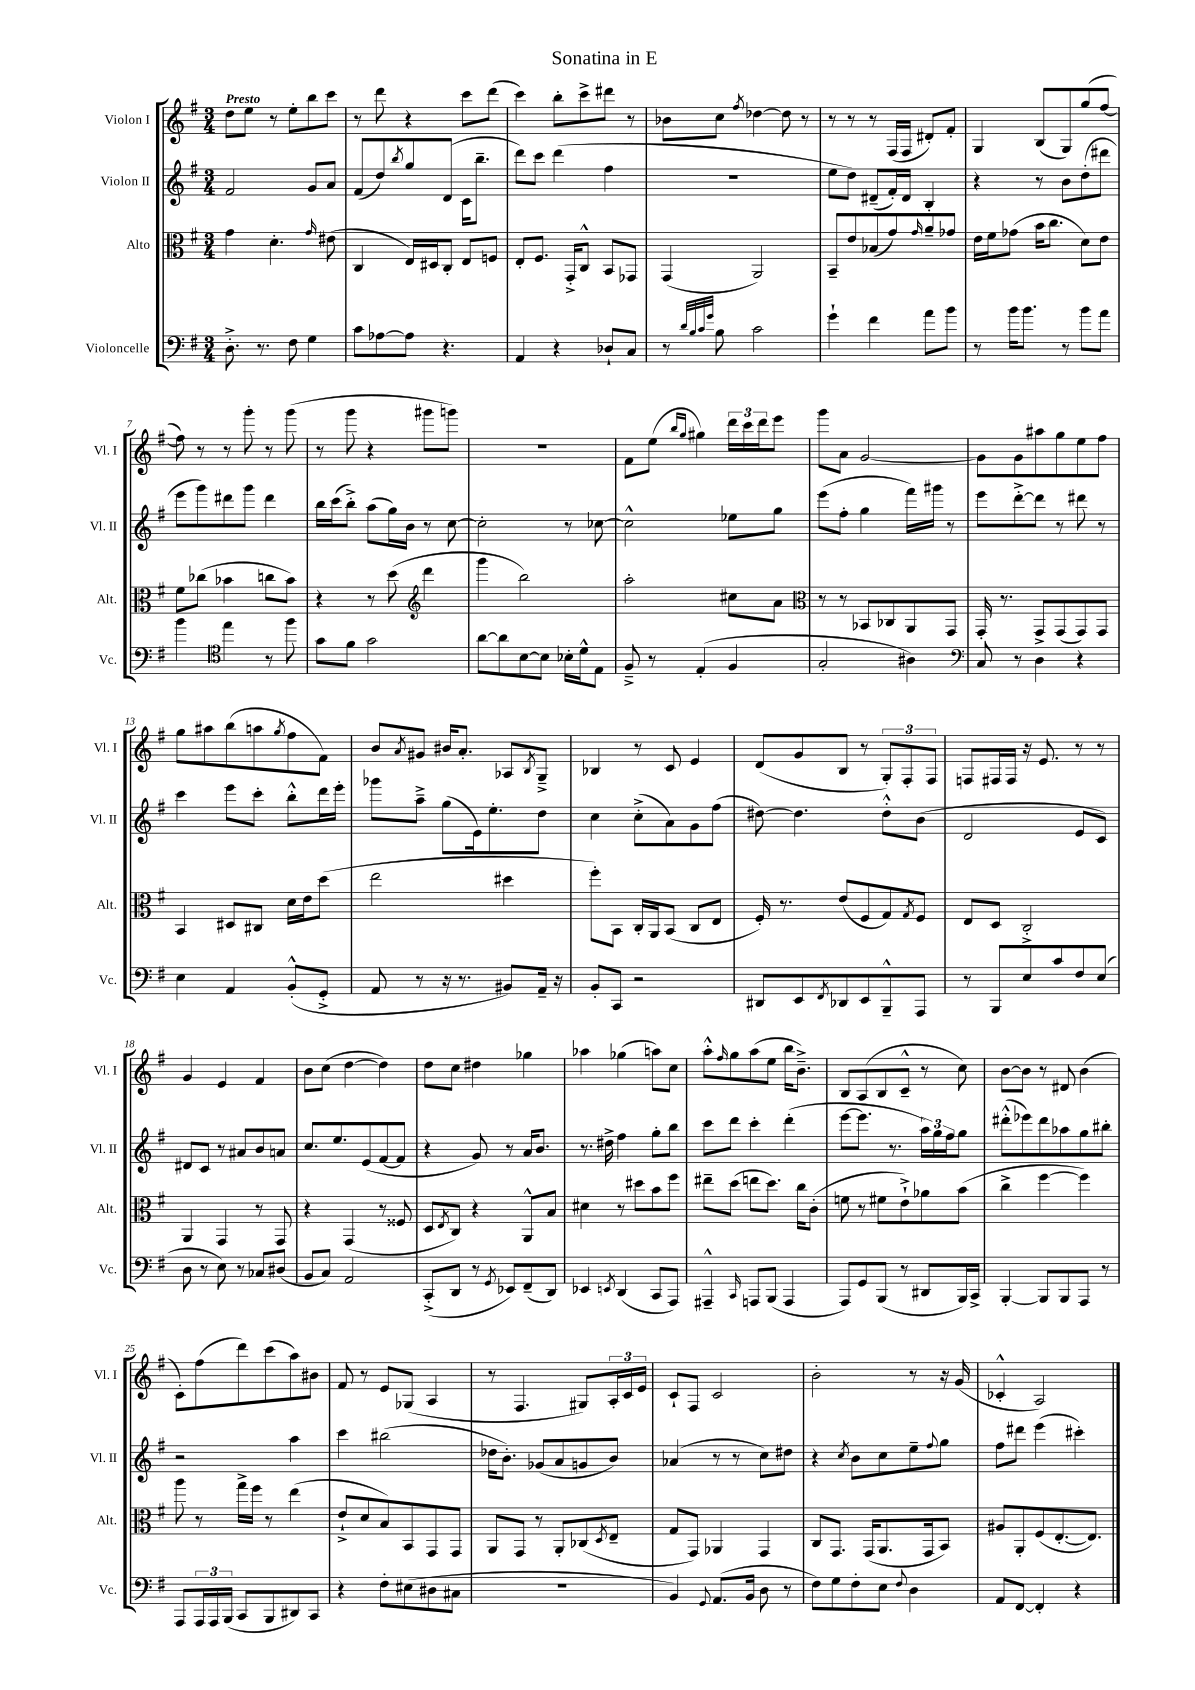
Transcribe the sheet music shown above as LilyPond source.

\header { title = "Sonatina in E" }
<<
\new StaffGroup <<
\new Staff = "s0" \with { instrumentName = "Violon I" shortInstrumentName = "Vl. I" } {
    \clef treble \key g \major \numericTimeSignature \time 3/4 \tempo "Presto"
    d''8 e''8 r8 e''8-. b''8 c'''8 |
    r8 d'''8 r4 c'''8 d'''8( |
    c'''4) b''8-. c'''8-> dis'''8 r8 |
    bes'8 c''8 \acciaccatura { fis''8 } des''4~ des''8 r8 |
    r8 r8 r8 fis16( fis16 dis'8-.) fis'8-. |
    g4 b8( g8) g''8( fis''8~ |
    fis''8) r8 r8 g'''8-. r8 g'''8( |
    r8 g'''8 r4 gis'''8 g'''8) |
    R2. |
    fis'8 e''8( \grace { b''16 g''16 } gis''4) \tuplet 3/2 { d'''16 c'''16 d'''16 } e'''8 |
    g'''8 a'8 g'2~ |
    g'8 g'8 ais''8 g''8 e''8 fis''8 |
    g''8 ais''8 b''8( a''8 \acciaccatura { g''8 } fis''8 fis'8) |
    b'8 \acciaccatura { a'8 } gis'8 bis'16 a'8.-. aes8 \acciaccatura { b8 } g8---> |
    bes4 r8 c'8 e'4 |
    d'8( g'8 b8 r8 \tuplet 3/2 { g8-.) fis8-. fis8 } |
    f8 fis16 fis16 r16 e'8. r8 r8 |
    g'4 e'4 fis'4 |
    b'8 c''8( d''4~ d''4) |
    d''8 c''8 dis''4 ges''4 |
    aes''4 ges''4( a''8) c''8 |
    a''8-.-^ \grace { fis''16 } g''8 a''8( e''8 b''16 b'8.--->) |
    b8 a8( b8 c'8---^ r8 c''8) |
    b'8~ b'8 r8 dis'8 b'4( |
    c'8-.) fis''8( d'''8) c'''8( a''8) bis'8 |
    fis'8 r8 e'8 ges8( a4 |
    r8 fis4. gis8) \tuplet 3/2 { a16-. c'16 e'16 } |
    c'8-! fis8 c'2 |
    b'2-. r8 r16 g'16( |
    ces'4-.-^ a2) \bar "|." |
}
\new Staff = "s1" \with { instrumentName = "Violon II" shortInstrumentName = "Vl. II" } {
    \clef treble \key g \major \numericTimeSignature \time 3/4
    fis'2 g'8 a'8 |
    fis'8( d''8) \acciaccatura { b''8 } g''8 d'8( c'16 b''8.-- |
    d'''8) c'''8 d'''4( fis''4 |
    R2. |
    e''8 d''8) dis'8--( fis'16-.) dis'16 b4-. |
    r4 r8 b'8 d''8-.( dis'''8 |
    e'''8 g'''8) dis'''8 g'''8 dis'''4 |
    b''16 c'''16( b''8-.->) a''8( g''16) b'16 r8 c''8~ |
    c''2-. r8 ces''8~ |
    ces''2-^ ees''8 g''8 |
    e'''8( fis''8-. g''4 fis'''16) gis'''16 r8 |
    e'''8 d'''8~-.-> d'''8 r8 dis'''8 r8 |
    c'''4 e'''8 c'''8-. b''8-.-^ d'''16 e'''16-. |
    ges'''8 a''8---> g''8( e'16) e''8.-. d''8 |
    c''4 c''8-.->( a'8) g'8 fis''8( |
    dis''8~) dis''4. dis''8-.-^ b'8( |
    d'2 e'8 c'8) |
    dis'8 c'8 r8 ais'8 b'8 a'8 |
    c''8. e''8. e'8( fis'8~ fis'8 |
    r4 g'8) r8 a'16 b'8. |
    r8. dis''16-> fis''4 g''8-. b''8 |
    c'''8 d'''8 c'''4-. d'''4-.( |
    e'''8~ e'''8. r8. \tuplet 3/2 { a''16) g''16 fis''16 } g''8 |
    dis'''8-.-^( ees'''8) dis'''8 aes''8 g''8 bis''8-. |
    r2 a''4 |
    c'''4 bis''2( |
    des''16 b'8.-.) ges'8( a'8 g'8 b'8) |
    aes'4( r8 r8 c''8) dis''8 |
    r4 \acciaccatura { c''8 } b'8 c''8 e''8-- \appoggiatura { fis''8 } g''8 |
    fis''8 dis'''8 e'''4( cis'''4-.) \bar "|." |
}
\new Staff = "s2" \with { instrumentName = "Alto" shortInstrumentName = "Alt." } {
    \clef alto \key g \major \numericTimeSignature \time 3/4
    g'4 d'4.-. \grace { g'16 } eis'8( |
    c4 e16) dis16 c8-. e8 f8 |
    e8-. fis8. g,16-.-> c8-^ b,8 ges,8 |
    g,4( a,2) |
    b,8-- e'8 bes8( g'8) \grace { g'16 } a'8-- ges'8 |
    e'16 fis'16 ges'8( b'16 c''8. d'8) e'8 |
    fis'8 ces''8( bes'4 c''8 bes'8) |
    r4 r8 d''8( \clef treble d'''4 |
    g'''4 b''2) |
    a''2-. cis''8 a'8 |
    \clef alto r8 r8 bes,8 ces8 a,8 g,8 |
    g,16-. r8. g,8-> g,8( g,8) g,8 |
    b,4 dis8 cis8 d'16 e'16 d''8( |
    e''2 dis''4 |
    fis''8-.) b,8 c16-. a,16 b,8( c8 e8 |
    fis16-.) r8. e'8( fis8 g8) \acciaccatura { g8 } fis8 |
    e8 d8 c2-.-> |
    a,4 g,4 r8 g,8 |
    r4 g,4( r8 fisis8 |
    d8 \acciaccatura { e8 } c8) r4 a,8-^ b8 |
    dis'4 r8 dis''8 b'8 fis''8 |
    eis''8-- d''8( e''8 d''8.) c''16 c'8-.( |
    f'8 r8 fis'8 e'8-!->) aes'8 b'8( |
    c''4-> fis''4~ fis''4) |
    a''8 r8 g''16-> fis''16 r8 e''4( |
    e'8-!-> d'8 b8) b,8 g,8 g,8 |
    a,8 g,8 r8 a,8-. ces8( \acciaccatura { d8 } e8-- |
    g8 g,8) aes,4 g,4 |
    c8 g,8. g,16( a,8. g,16 b,8) |
    ais8 a,8-. fis8( e8.~-. e8.) \bar "|." |
}
\new Staff = "s3" \with { instrumentName = "Violoncelle" shortInstrumentName = "Vc." } {
    \clef bass \key g \major \numericTimeSignature \time 3/4
    d8.-.-> r8. fis8 g4 |
    c'8 aes8~ aes8 r4. |
    a,4 r4 des8-! c8 |
    r8 \grace { d'32 b32 c'32 g'32 } b8 c'2 |
    g'4-! fis'4 a'8 b'8 |
    r8 b'16 b'8. r8 b'8 a'8 |
    b'4 \clef tenor e''4 r8 fis''8 |
    g'8 fis'8 g'2 |
    a'8~ a'8 b8~ b8 bes16-. d'16-^ e8 |
    fis8---> r8 e4-.( fis4 |
    g2-. ais4) |
    \clef bass c8 r8 d4 r4 |
    e4 a,4 b,8-.-^( g,8-.-> |
    a,8 r8 r16 r8. bis,8) a,16-- r16 |
    b,8-. c,8 r2 |
    dis,8 e,8 \acciaccatura { fis,8 } des,8 e,8 b,,8---^ a,,8 |
    r8 b,,8 e8 c'8 fis8 e8( |
    d8 r8 e8) r8 ces8 dis8( |
    b,8 c8) a,2 |
    c,8-.->( d,8 r8 \acciaccatura { g,8 } ees,8) fis,8--( d,8) |
    ees,4 \acciaccatura { e,8 } d,4( c,8 a,,8) |
    ais,,4---^ \grace { c,16 } a,,8 b,,8( a,,4 |
    a,,8) g,8 b,,8( r8 dis,8 b,,16) c,16-> |
    b,,4~-. b,,8 b,,8 a,,8 r8 |
    a,,8 \tuplet 3/2 { a,,16 a,,16 b,,16( } c,8 b,,8 dis,8) c,8 |
    r4 fis8-. eis8( dis8 cis8 |
    R2. |
    b,4) \appoggiatura { g,8 } a,8.( b,16 d8 r8 |
    fis8) g8 fis8-. e8 \appoggiatura { fis8 } d4 |
    a,8 fis,8~ fis,4-. r4 \bar "|." |
}
>>
>>
